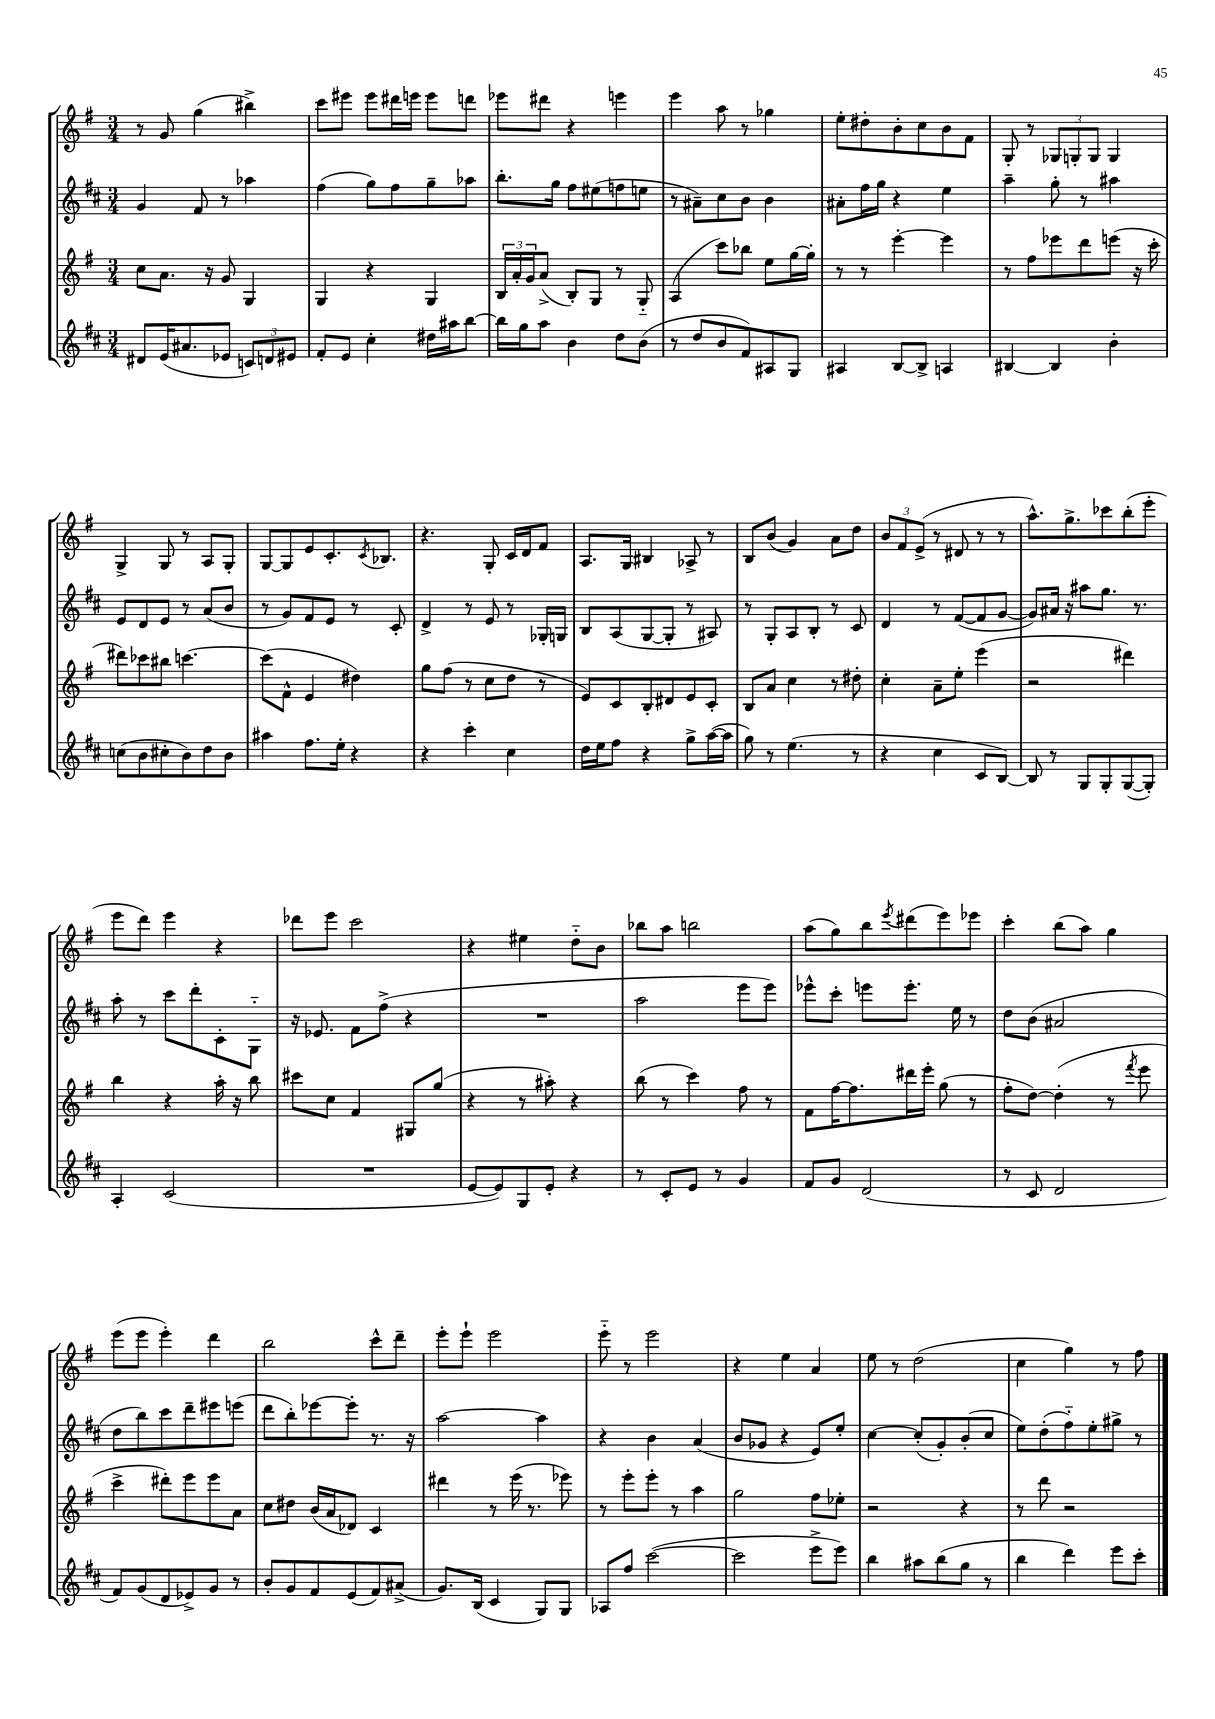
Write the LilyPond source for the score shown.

<<
\new StaffGroup <<
\new Staff = "s0" {
    \clef treble \key g \major \numericTimeSignature \time 3/4
    r8 g'8 g''4( bis''4->) |
    c'''8 eis'''8 eis'''8 dis'''16 e'''16 e'''8 d'''8 |
    ees'''8 dis'''8 r4 e'''4 |
    e'''4 a''8 r8 ges''4 |
    e''8-. dis''8-. b'8-. c''8 b'8 fis'8 |
    g8-. r8 \tuplet 3/2 { ges8 g8-. g8 } g4 |
    g4-> g8 r8 a8 g8-. |
    g8~ g8 e'8 c'8.-. \acciaccatura { c'8 } bes8. |
    r4. g8-. c'16 d'16 fis'8 |
    a8. g16 bis4 aes8-> r8 |
    b8 b'8( g'4) a'8 d''8 |
    \tuplet 3/2 { b'8 fis'8 e'8->( } r8 dis'8 r8 r8 |
    a''8.-^) g''8.-> ces'''8 b''8-.( e'''8-. |
    e'''8 d'''8) e'''4 r4 |
    des'''8 e'''8 c'''2 |
    r4 eis''4 d''8-_ b'8 |
    bes''8 a''8 b''2 |
    a''8( g''8) b''8 \acciaccatura { e'''8 } dis'''8( e'''8) ees'''8 |
    c'''4-. b''8( a''8) g''4 |
    e'''8( e'''8 e'''4-.) d'''4 |
    b''2 c'''8-^ d'''8-- |
    e'''8-. e'''8-! e'''2 |
    e'''8-_ r8 e'''2 |
    r4 e''4 a'4 |
    e''8 r8 d''2( |
    c''4 g''4) r8 fis''8 \bar "|." |
}
\new Staff = "s1" {
    \clef treble \key d \major \numericTimeSignature \time 3/4
    g'4 fis'8 r8 aes''4 |
    fis''4( g''8) fis''8 g''8-- aes''8 |
    b''8.-. g''16 fis''8 eis''8( f''8 e''8 |
    r8 ais'8--) cis''8 b'8 b'4 |
    ais'8-. fis''16 g''16 r4 e''4 |
    a''4-- g''8-. r8 ais''4 |
    e'8 d'8 e'8 r8 a'8( b'8 |
    r8 g'8) fis'8 e'8 r8 cis'8-. |
    d'4-> r8 e'8 r8 ges16-. g16 |
    b8 a8( g8~ g8-. r8 ais8) |
    r8 g8-. a8 b8-. r8 cis'8 |
    d'4 r8 fis'8~( fis'8 g'8~ |
    g'8) ais'16 r16 ais''8 g''8. r8. |
    a''8-. r8 cis'''8 d'''8-. cis'8-. g8-_ |
    r16 ees'8. fis'8 fis''8->( r4 |
    R2. |
    a''2 e'''8 e'''8) |
    ees'''8-^ cis'''8-. e'''8 e'''8.-. e''16 r8 |
    d''8 b'8( ais'2 |
    d''8 b''8) cis'''8 d'''8-- eis'''8 e'''8( |
    d'''8 b''8-.) ees'''8~ ees'''8-. r8. r16 |
    a''2~ a''4 |
    r4 b'4 a'4( |
    b'8 ges'8 r4 e'8) e''8-. |
    cis''4~ cis''8-.( g'8-.) b'8-.( cis''8 |
    e''8) d''8-.( fis''8-_) e''8-. gis''8-> r8 \bar "|." |
}
\new Staff = "s2" {
    \clef treble \key g \major \numericTimeSignature \time 3/4
    c''8 a'8. r16 g'8 g4 |
    g4 r4 g4 |
    \tuplet 3/2 { b16 a'16-. g'16 } a'8->( b8-.) g8 r8 g8-_ |
    a4( c'''8) bes''8 e''8 g''16~ g''16-. |
    r8 r8 e'''4~-. e'''4 |
    r8 fis''8 ees'''8 d'''8 e'''8( r16 c'''16-. |
    dis'''8) ces'''8 bis''8 c'''4.~ |
    c'''8( fis'8-^ e'4 dis''4) |
    g''8 fis''8( r8 c''8 d''8 r8 |
    e'8) c'8 b8-. dis'8 e'8 c'8-. |
    b8 a'8 c''4 r8 dis''8-. |
    c''4-. a'8-- e''8-. e'''4( |
    r2 dis'''4) |
    b''4 r4 a''16-. r16 b''8 |
    cis'''8 c''8 fis'4 gis8 g''8( |
    r4 r8 ais''8-.) r4 |
    b''8( r8 c'''4) fis''8 r8 |
    fis'8 fis''16~ fis''8. dis'''16 e'''16-. g''8( r8 |
    fis''8-. d''8~) d''4-.( r8 \acciaccatura { fis'''8 } e'''8 |
    c'''4-> dis'''8-.) e'''8 e'''8 a'8 |
    c''8 dis''8 b'16( a'16 des'8) c'4 |
    dis'''4 r8 e'''16( r8. ees'''8) |
    r8 e'''8-. e'''8-. r8 a''4 |
    g''2 fis''8 ees''8-. |
    r2 r4 |
    r8 d'''8 r2 \bar "|." |
}
\new Staff = "s3" {
    \clef treble \key d \major \numericTimeSignature \time 3/4
    dis'8 e'16( ais'8. ees'8 \tuplet 3/2 { c'8) d'8 eis'8 } |
    fis'8-. e'8 cis''4-. dis''16 ais''16 b''8~ |
    b''16 g''16 a''8 b'4 d''8 b'8( |
    r8 d''8 b'8 fis'8) ais8 g8 |
    ais4 b8~ b8-> a4 |
    bis4~ bis4 b'4-. |
    c''8( b'8 cis''8-. b'8) d''8 b'8 |
    ais''4 fis''8. e''16-. r4 |
    r4 cis'''4-. cis''4 |
    d''16 e''16 fis''8 r4 g''8-> a''16~( a''16 |
    g''8) r8 e''4.( r8 |
    r4 cis''4 cis'8 b8~) |
    b8 r8 g8 g8-. g8~( g8-.) |
    a4-. cis'2( |
    R2. |
    e'8~ e'8) g8 e'8-. r4 |
    r8 cis'8-. e'8 r8 g'4 |
    fis'8 g'8 d'2( |
    r8 cis'8 d'2 |
    fis'8) g'8( d'8 ees'8->) g'8 r8 |
    b'8-. g'8 fis'8 e'8( fis'8) ais'8->( |
    g'8.) b16( cis'4 g8) g8 |
    aes8 fis''8 cis'''2~( |
    cis'''2 e'''8-> e'''8) |
    b''4 ais''8 b''8( g''8 r8 |
    b''4 d'''4) e'''8 cis'''8-. \bar "|." |
}
>>
>>
\layout { \context { \Score \remove "Bar_number_engraver" } }
